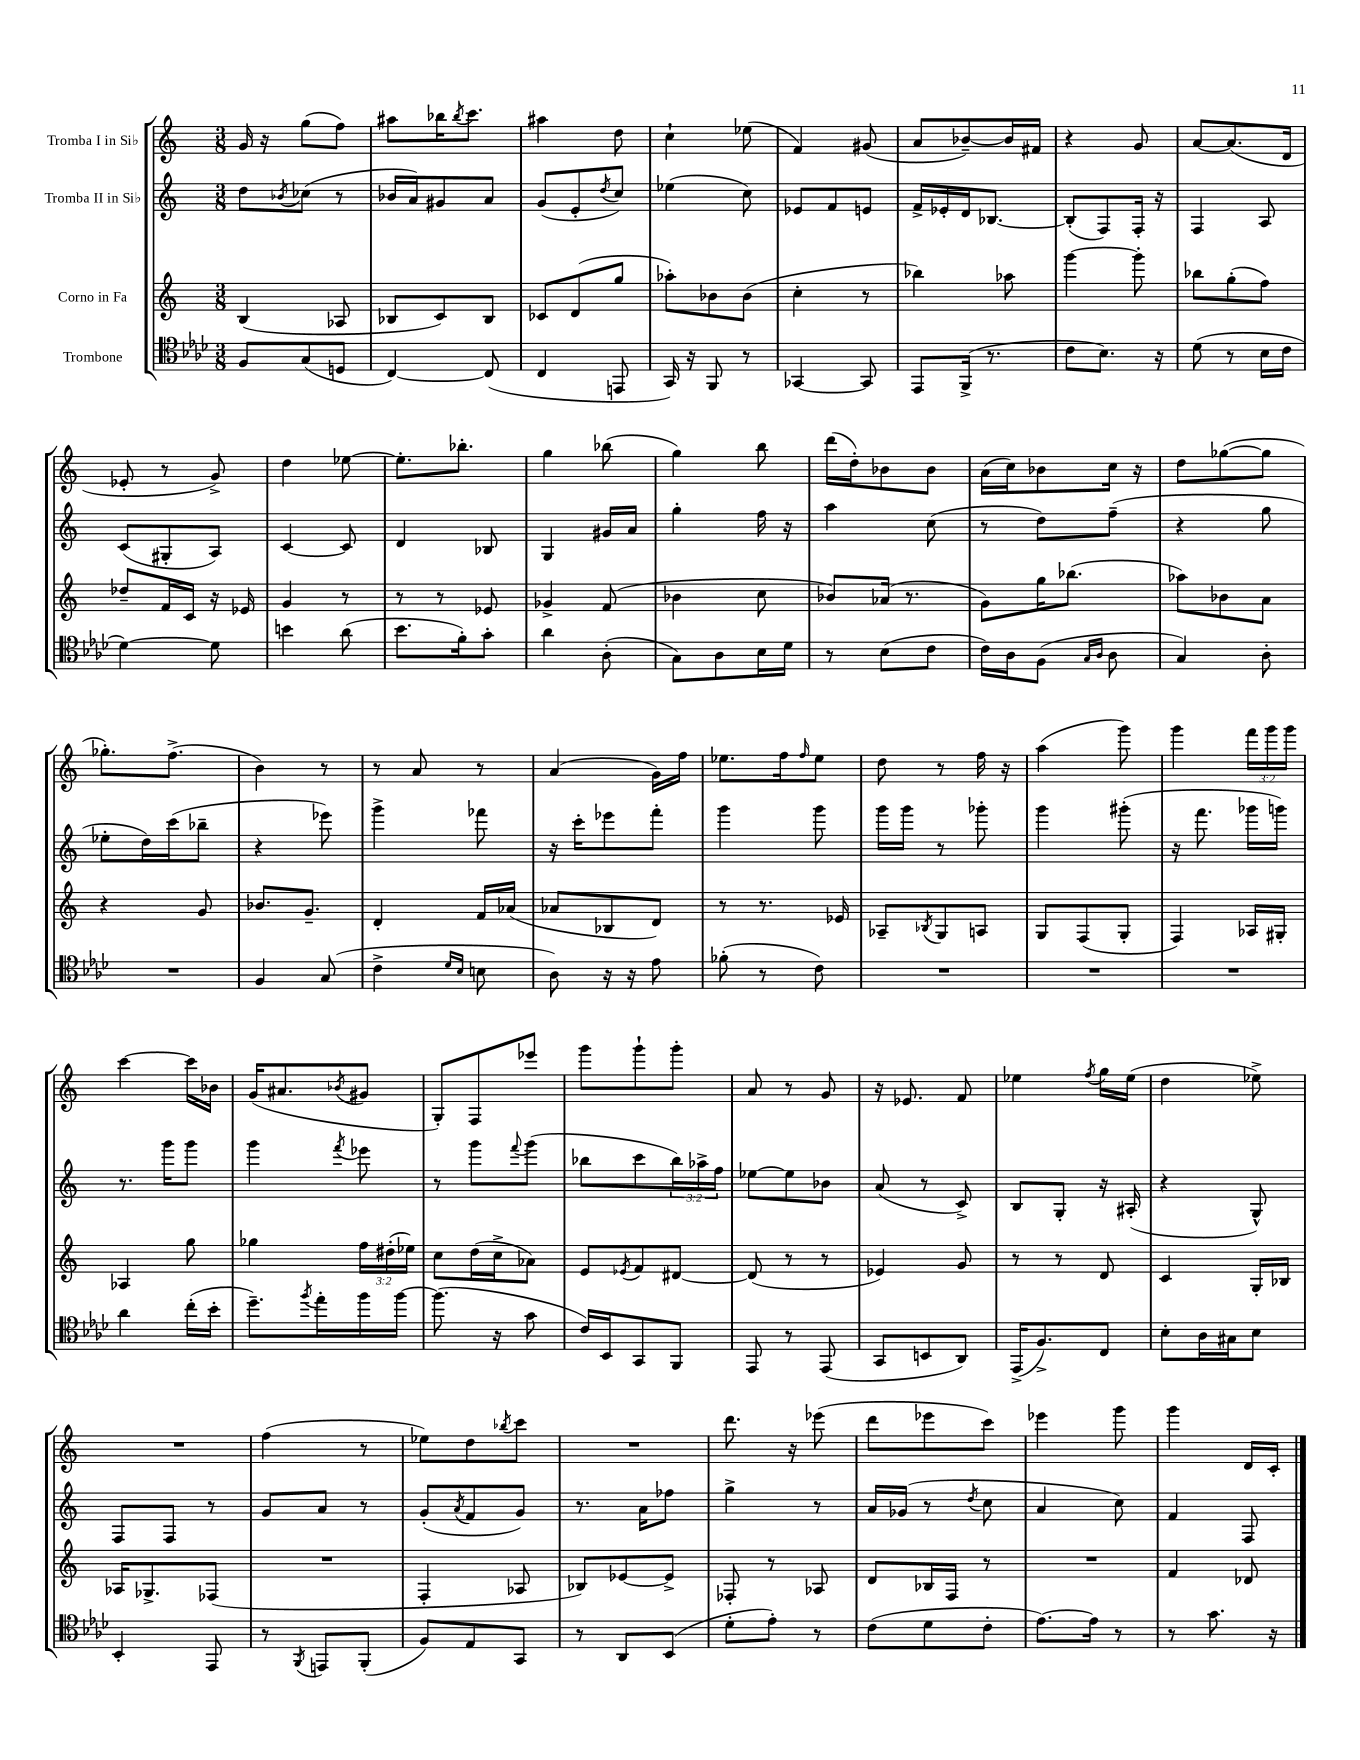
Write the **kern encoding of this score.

**kern	**kern	**kern	**kern
*staff4	*staff3	*staff2	*staff1
*clefC4	*clefG2	*clefG2	*clefG2
*k[b-e-a-d-]	*k[]	*k[]	*k[]
*M3/8	*M3/8	*M3/8	*M3/8
8F/L	(4B/	8dd\L	16g/
.	.	.	16r
.	.	8qb-/	.
(8G/	.	(8cc-\J	(8gg\L
8D/J	8A-/	8r	8ff\J)
=	=	=	=
[4C/)	8B-/L	16b-/LL	8aa#\L
.	.	16a/J)	.
.	8c/)	8g#/	16bb-\K
.	.	.	8qbb-/
.	.	.	8.ccc\J
(8C/]	8B-/J	8a/J	.
=	=	=	=
4C/	8c-/L	(8g/L	4aa#\
.	(8d/	8e'/	.
.	.	8qdd/	.
8EE/	8gg/J	8cc/J)	8dd\
=	=	=	=
16GG/)	8aa-'\L)	(4ee-\	4cc`\
16r	.	.	.
8FF/	8b-\	.	.
8r	(8b-\J	8cc\)	(8ee-\
=	=	=	=
[4GG-/	4cc'\	8e-/L	4f/)
.	.	8f/	.
8GG-/]	8r	8e/J	(8g#/
=	=	=	=
8EE-/L	4bb-\)	16f^/LL	8a/L
.	.	16e-'/	.
(16FF^/Jk	.	16d/J	[8b-~/)
8.r	.	[8.B-/J	.
.	8aa-\	.	16b-/]L
.	.	.	16f#/JJ
=	=	=	=
8c\L	[4ggg\	(8B-'/]L	4r
8.B-\J)	.	8F/)	.
.	8ggg'\]	16F'/Jk	8g/
16r	.	16r	.
=	=	=	=
(8d-\	8bb-\L	4F/	[8a/L
8r	(8gg'\	.	(8.a/]
16B-\LL	8ff\J)	8A/	.
16c\JJ	.	.	16d/Jk
=	=	=	=
[4d-\)	8dd-~/L	(8c/L	8e-'/
.	16f/L	8G#'/	8r
.	16c/JJ	.	.
8d-\]	16r	8A/J)	8g^/)
.	16e-/	.	.
=	=	=	=
4b\	4g/	[4c/	4dd\
(8a-\	8r	8c/]	[8ee-\
=	=	=	=
8.b-\L	8r	4d/	8.ee-'\]L
.	8r	.	.
16f'\k)	.	.	8.bb-'\J
8g'\J	8e-/	8B-/	.
=	=	=	=
4a-\	4g-^/	4G/	4gg\
(8A-'\	(8f/	16g#/LL	(8bb-\
.	.	16a/JJ	.
=	=	=	=
8G\L)	4b-\	4gg'\	4gg\)
8A-\	.	.	.
16B-\L	8cc\	16ff\	8bb\
16d-\JJ	.	16r	.
=	=	=	=
8r	8b-/L)	4aa\	(16ddd\LL
.	.	.	16dd'\J)
(8B-\L	(16a-/Jk	.	8b-\
.	8.r	.	.
8c\J	.	(8cc\	8b-\J
=	=	=	=
16c\LL)	8g\L)	8r	(16a\LL
16A-\J	.	.	16cc\J)
(8F\J	16gg\K	8dd\L)	8b-\
.	(8.bb-\J	.	.
16qqG/LL	.	.	.
16qqA-/JJ	.	.	.
8A-\	.	(8ff~\J	16cc\Jk
.	.	.	16r
=	=	=	=
4G/)	8aa-\L)	4r	8dd\L
.	8b-\	.	([8gg-\
8A-'\	8a\J	8gg\	8gg-\]J
=	=	=	=
4.r	4r	8ee-'\L	8.gg-'\L)
.	.	16dd\L)	.
.	.	(16ccc\J	(8.ff^\J
.	8g/	8bb-~\J	.
=	=	=	=
4F/	8.b-/L	4r	4b\)
.	8.g~/J	.	.
(8G/	.	8eee-\)	8r
=	=	=	=
4c^\	4d'/	4ggg^\	8r
.	.	.	8a/
16qqd-/LL	.	.	.
16qqB-/JJ	.	.	.
8B\	16f/LL	8fff-\	8r
.	(16a-/JJ	.	.
=	=	=	=
8A-\)	8a-/L	16r	(4a/
.	.	16ccc'\LK	.
16r	8B-/	8eee-\	.
16r	.	.	.
8e-\	8d/J)	8fff'\J	16g\LL)
.	.	.	16ff\JJ
=	=	=	=
(8f-'\	8r	4ggg\	8.ee-\L
8r	8.r	.	.
.	.	.	16ff\k
.	.	.	16qqff/
8c\)	.	8ggg\	8ee-\J
.	16e-/	.	.
=	=	=	=
4.r	8A-~/L	16ggg\LL	8dd\
.	.	16ggg\JJ	.
.	8qB-/	.	.
.	8G/	8r	8r
.	8A/J	8ggg-'\	16ff\
.	.	.	16r
=	=	=	=
4.r	8G/L	4ggg\	(4aa\
.	(8F/	.	.
.	8G'/J	(8ggg#'\	8ggg\)
=	=	=	=
4.r	4F/)	16r	4ggg\
.	.	8.fff\	.
.	16A-/LL	16ggg-\LL	24fff\LL
.	.	.	24ggg\
.	16G#'/JJ	16ggg\JJ)	.
.	.	.	24ggg\JJ
=	=	=	=
4a-\	4A-/	8.r	[4ccc\
.	.	16ggg\LK	.
(16cc'\LL	8gg\	8ggg\J	16ccc\]LL
16b-'\JJ	.	.	16b-\JJ
=	=	=	=
8.dd-~\L)	4gg-\	4ggg\	(16g/LK
.	.	.	8.a#/
8qff/	.	.	.
16ee-'\L	.	.	.
.	.	8qfff/	8qb-/
16ff\	24ff\LL	8eee-\	8g#/J
.	(24dd#'\	.	.
[16ff\JJ	.	.	.
.	24ee-\JJ)	.	.
=	=	=	=
(8.ff\]	8cc\L	8r	8G'/L)
.	(16dd\L	8ggg\L	8F/
16r	16cc^\J	.	.
.	.	8qqfff/	.
8g\	8a-\J)	(8ggg\J	8eee-/J
=	=	=	=
16c/LL)	8e/L	8bb-\L	8ggg\L
16BB-/J	.	.	.
.	8qe-/	.	.
8GG/	8f/	8ccc\	8ggg`\
8FF/J	[8d#/J	24bb-\L)	8ggg'\J
.	.	24aa-^\	.
.	.	24ff\JJ	.
=	=	=	=
8EE-/	(8d#/]	[8ee-\L	8a/
8r	8r	8ee-\]	8r
(8EE-/	8r	8b-\J	8g/
=	=	=	=
8GG/L	4e-/)	(8a/	16r
.	.	.	8.e-/
8BB/	.	8r	.
8AA-/J)	8g/	8c^/)	8f/
=	=	=	=
(16EE-^/LK	8r	8B/L	4ee-\
8.F^/)	.	.	.
.	8r	8G'/J	.
.	.	.	8qff/
8C/J	8d/	16r	16gg\LL
.	.	(16A#'/	(16ee-\JJ
=	=	=	=
8B-'\L	4c/	4r	4dd\
16A-\L	.	.	.
16G#\J	.	.	.
8B-\J	16G'/LL	8G^^/)	8ee-^\)
.	16B-/JJ	.	.
=	=	=	=
4BB-'/	16A-/LK	8F/L	4.r
.	8.G-^/	.	.
.	.	8F/J	.
8EE-/	(8F-/J	8r	.
=	=	=	=
8r	4.r	8g/L	(4ff\
8qFF/	.	.	.
8EE/L	.	8a/J	.
(8FF'/J	.	8r	8r
=	=	=	=
8F/L)	4F'/	(8g'/L	8ee-\L)
.	.	8qa/	.
8E-/	.	8f/	8dd\
.	.	.	8qbb-/
8GG/J	8A-/	8g/J)	8ccc\J
=	=	=	=
8r	8B-/L)	8.r	4.r
8AA-/L	[8e-/	.	.
.	.	16a\LK	.
(8BB-/J	8e-^/]J	8ff-\J	.
=	=	=	=
8d-'\L	8F-'/	4gg^\	8.ddd\
8e-'\J)	8r	.	.
.	.	.	16r
8r	8A-/	8r	(8eee-\
=	=	=	=
(8c\L	8d/L	16a/LL	8ddd\L
.	.	(16g-/JJ	.
8d-\	16B-/L	8r	8eee-\
.	16F/JJ	.	.
.	.	8qdd/	.
8c'\J	8r	8cc\	8ccc\J)
=	=	=	=
[8.e-\L)	4.r	4a/	4eee-\
16e-\]Jk	.	.	.
8r	.	8cc\)	8ggg\
=	=	=	=
8r	4f/	4f/	4ggg\
8.g\	.	.	.
.	8d-/	8F/	16d/LL
16r	.	.	16c'/JJ
==	==	==	==
*-	*-	*-	*-
